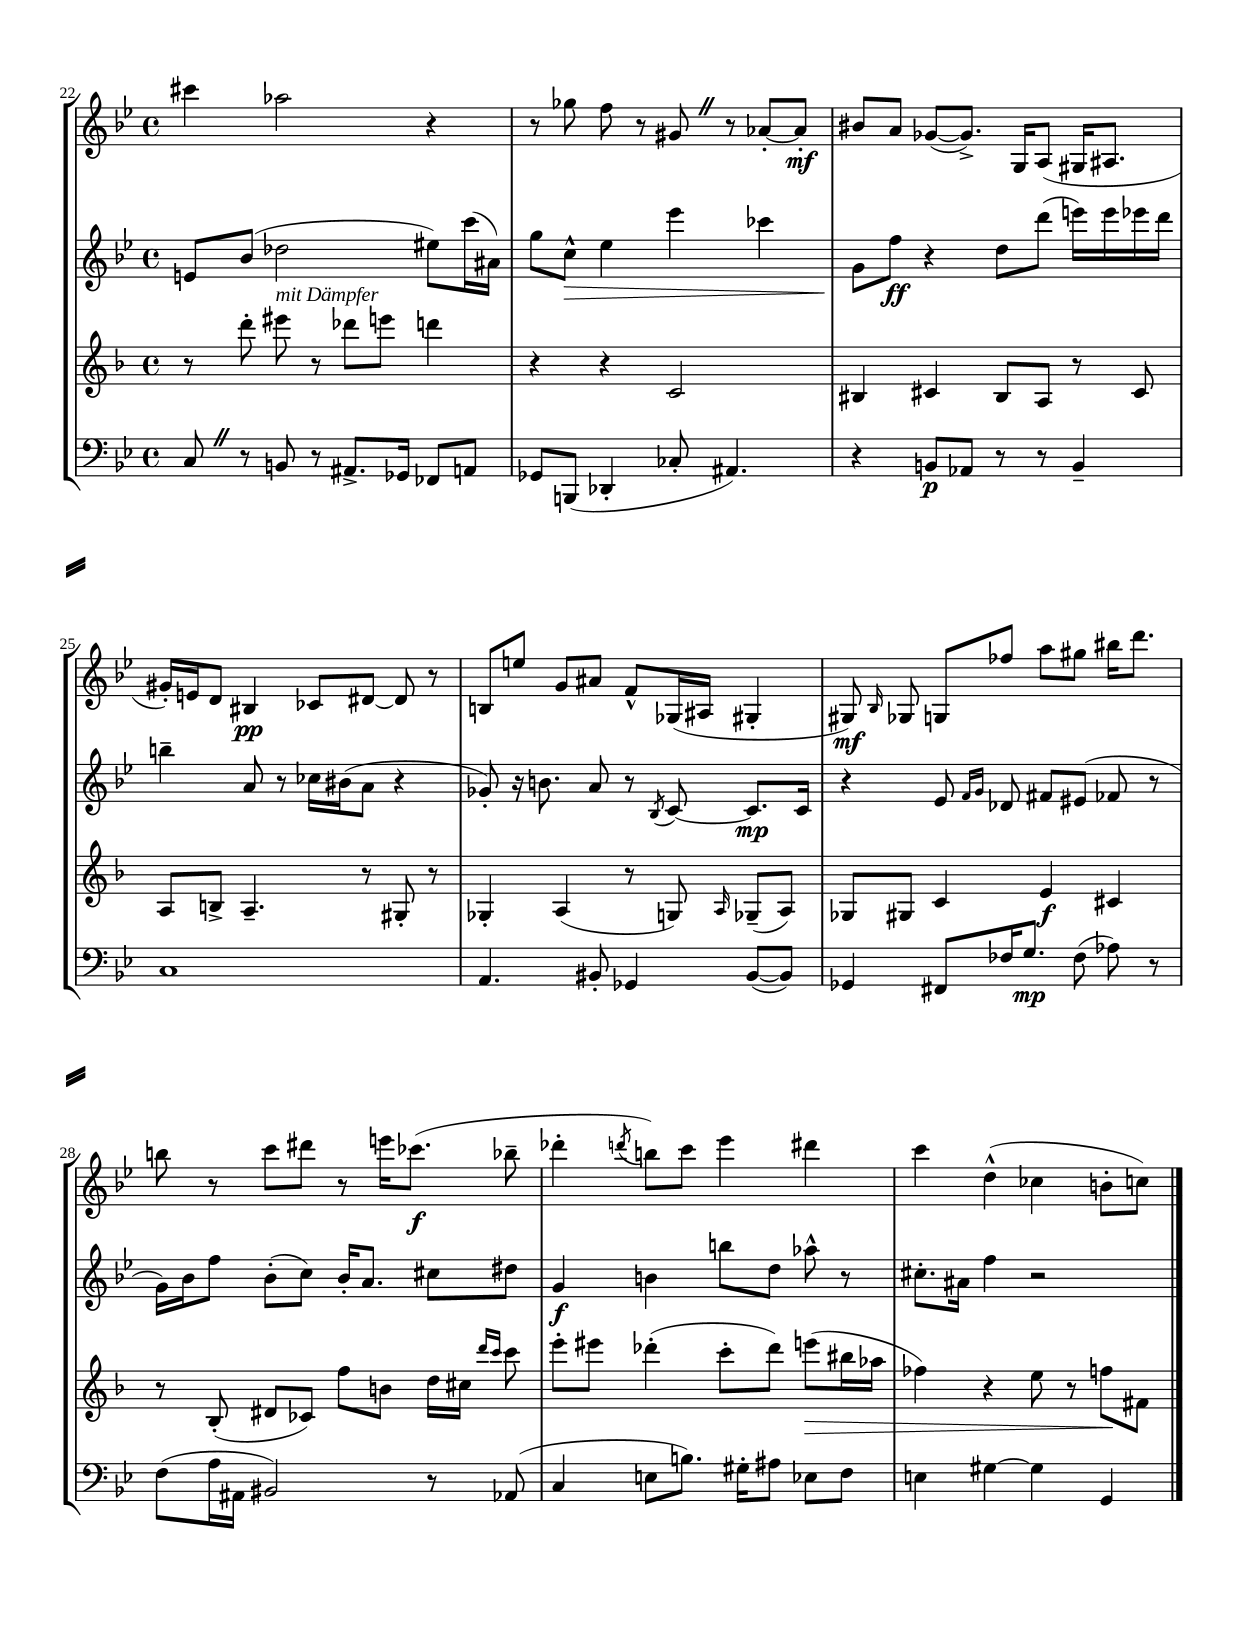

**kern	**kern	**kern	**kern
*staff4	*staff3	*staff2	*staff1
*clefF4	*clefG2	*clefG2	*clefG2
*k[b-e-]	*k[b-]	*k[b-e-]	*k[b-e-]
*M4/4	*M4/4	*M4/4	*M4/4
*met(c)	*met(c)	*met(c)	*met(c)
8C/	8r	8e/L	4ccc#\
8r	8ddd'\	(8b-/J	.
8BB/	8eee#\	2dd-\	2aa-\
8r	8r	.	.
8.AA#^/L	8ddd-\L	.	.
.	8eee\J	.	.
16GG-/Jk	.	.	.
8FF-/L	4ddd\	8ee#\L)	4r
8AA/J	.	(16ccc\L	.
.	.	16a#\JJ)	.
=	=	=	=
8GG-/L	4r	8gg\L	8r
(8BBB/J	.	8cc^^\J	8gg-\
4DD-'/	4r	4ee-\	8ff\
.	.	.	8r
8C-'/	2c/	4eee-\	8g#/
4.AA#/)	.	.	8r
.	.	4ccc-\	[8a-'/L
.	.	.	8a-'/]J
=	=	=	=
4r	4B#/	8g\L	8b#/L
.	.	8ff\J	8a/J
8BB/L	4c#/	4r	([8g-/L
8AA-/J	.	.	8.g-^/]J)
8r	8B#/L	8dd\L	.
.	.	.	16G/LK
8r	8A/J	(8ddd\J	(8A/J
4BB~/	8r	16eee\LL)	16G#/LK
.	.	16eee\	8.A#/J
.	8c#/	16eee-\	.
.	.	16ddd\JJ	.
=	=	=	=
1C	8A/L	4bb~\	16g#'/LL)
.	.	.	16e/J
.	8B^/J	.	8d/J
.	4.A~/	8a/	4B#/
.	.	8r	.
.	.	16cc-\LL	8c-/L
.	.	(16b#\J	.
.	8r	8a\J	[8d#/J
.	8G#'/	4r	8d#/]
.	8r	.	8r
=	=	=	=
4.AA/	4G-'/	8g-'/)	8B/L
.	.	16r	8ee/J
.	.	8.b\	.
.	(4A/	.	8g/L
8BB#'/	.	8a/	8a#/J
4GG-/	8r	8r	8f^^/L
.	.	8qB-/	.
.	8G/)	[8c/	(16G-/L
.	.	.	16A#/JJ
.	16qqA/	.	.
([8BB#/L	(8G-~/L	8.c/]L	4G#'/
8BB#/]J)	8A/J)	.	.
.	.	16c/Jk	.
=	=	=	=
4GG-/	8G-/L	4r	8G#/)
.	.	.	16qqB-/
.	8G#/J	.	8G-/
8FF#/L	4c/	8e-/	8G/L
.	.	16qqf/LL	.
.	.	16qqg/JJ	.
16F-/K	.	8d-/	8ff-/J
8.G/J	.	.	.
.	4e/	8f#/L	8aa\L
(8F-\	.	(8e#/J	8gg#\J
8A-\)	4c#/	8f-/	16bb#\LK
.	.	.	8.ddd\J
8r	.	8r	.
=	=	=	=
(8F\L	8r	16g\LL)	8bb\
.	.	16b-\J	.
16A\L	(8B-'/	8ff\J	8r
16AA#\JJ	.	.	.
2BB#/)	8d#/L	(8b-'\L	8ccc\L
.	8c-/J)	8cc\J)	8ddd#\J
.	8ff\L	16b-'/LK	8r
.	.	8.a/J	.
.	8b\J	.	16eee\LK
.	.	.	(8.ccc-\J
8r	16dd\LL	8cc#\L	.
.	16cc#\JJ	.	.
.	16qqddd/LL	.	.
.	16qqccc/JJ	.	.
(8AA-/	8ccc\	8dd#\J	8bb-~\
=	=	=	=
4C/	8eee'\L	4g/	4ddd-'\
.	8eee#\J	.	.
.	.	.	8qddd/
8E\L	(4ddd-'\	4b\	8bb\L)
8.B\J)	.	.	8ccc\J
.	8ccc'\L	8bb\L	4eee-\
16G#'\LK	.	.	.
8A#\J	8ddd-\J)	8dd\J	.
8E-\L	(8eee\L	8aa-^^\	4ddd#\
8F\J	16bb#\L	8r	.
.	16aa-\JJ	.	.
=	=	=	=
4E\	4ff-\)	8.cc#'\L	4ccc\
.	.	16a#\Jk	.
[4G#\	4r	4ff\	(4dd^^\
4G#\]	8ee\	2r	4cc-\
.	8r	.	.
4GG/	8ff\L	.	8b'\L
.	8f#\J	.	8cc\J)
==	==	==	==
*-	*-	*-	*-
